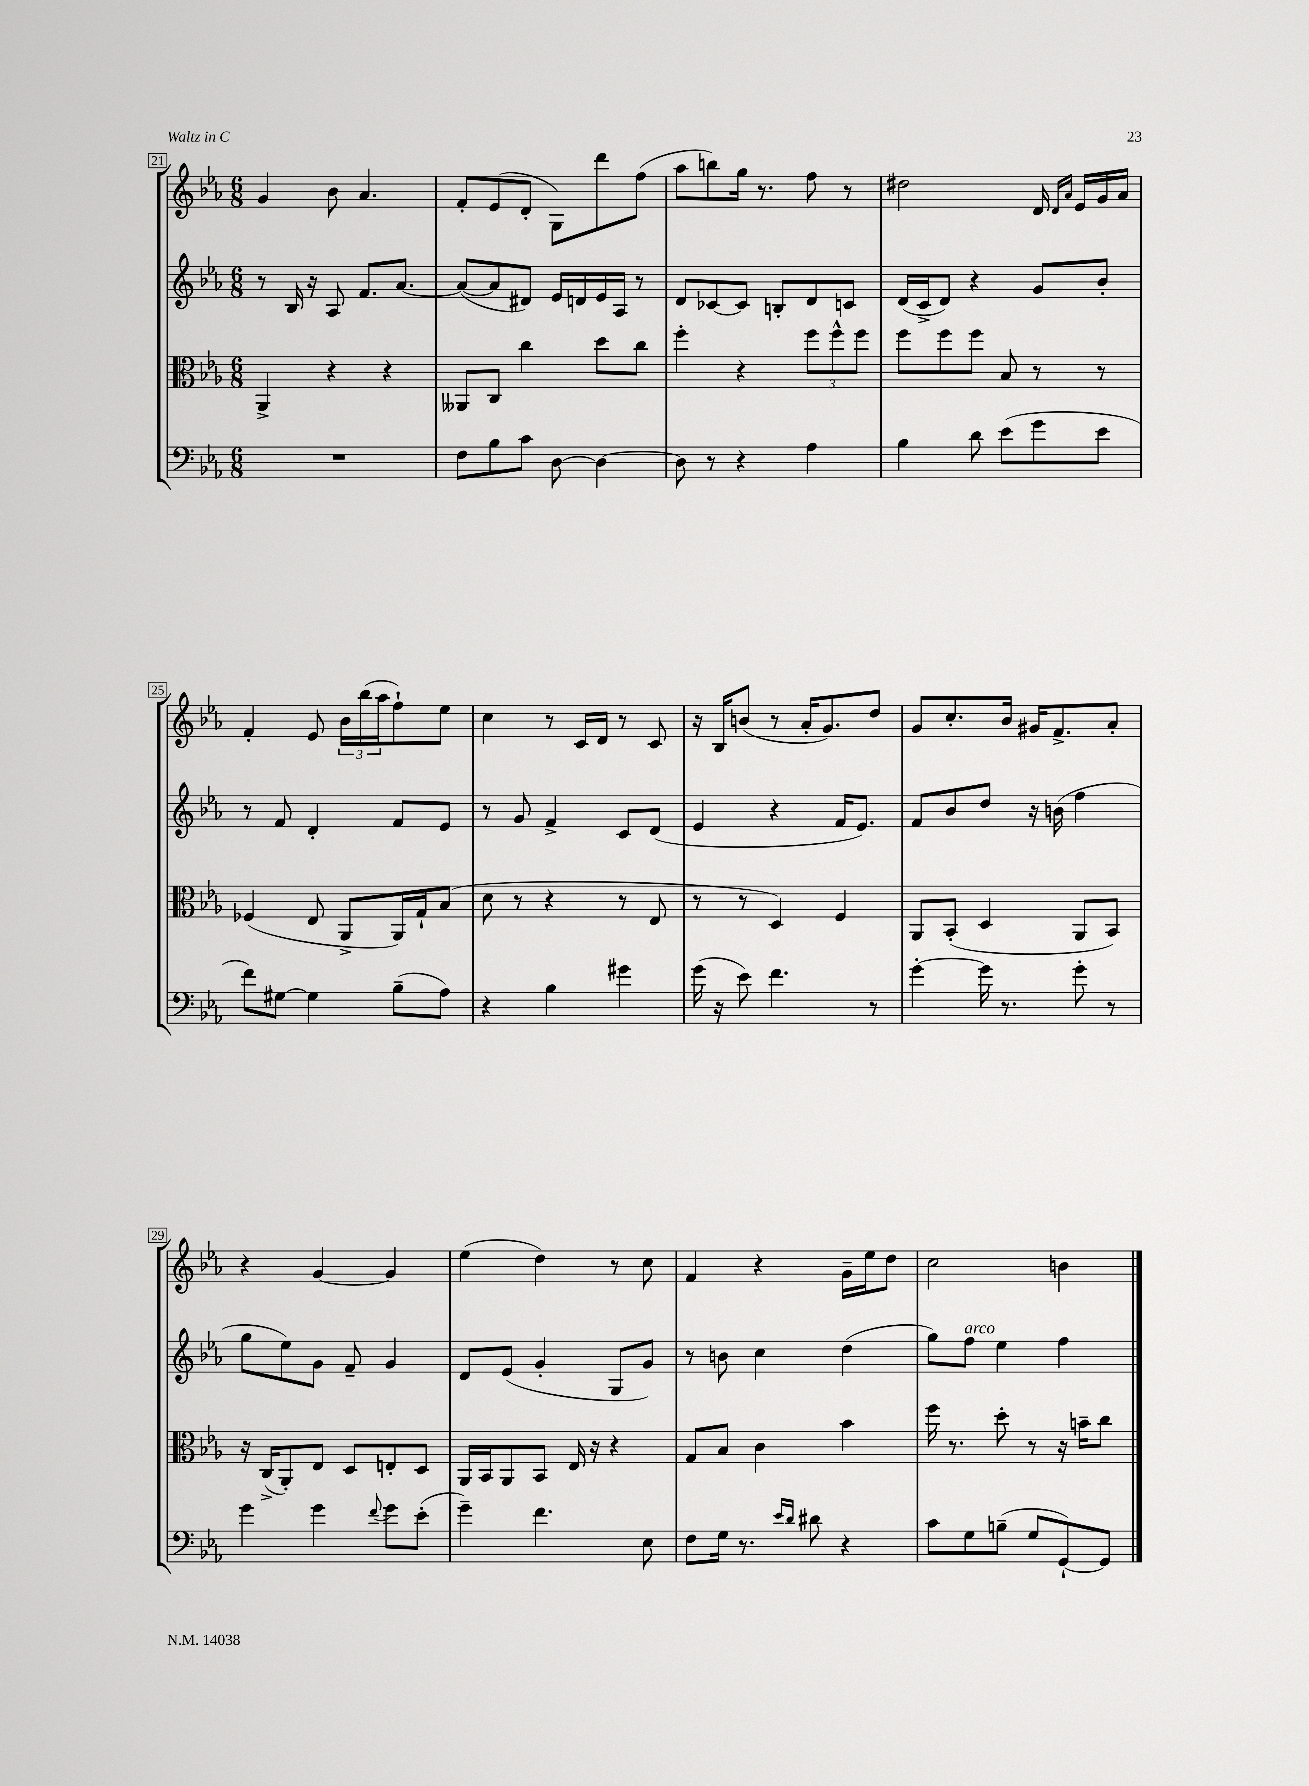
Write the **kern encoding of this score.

**kern	**kern	**kern	**kern
*staff4	*staff3	*staff2	*staff1
*clefF4	*clefC3	*clefG2	*clefG2
*k[b-e-a-]	*k[b-e-a-]	*k[b-e-a-]	*k[b-e-a-]
*M6/8	*M6/8	*M6/8	*M6/8
2.r	4AA-^/	8r	4g/
.	.	16B-/	.
.	.	16r	.
.	4r	8A-/	8b-\
.	.	8.f/L	4.a-/
.	4r	.	.
.	.	[8.a-/J	.
=	=	=	=
8F\L	8AA--/L	(8a-/_L	8f'/L
8B-\	8C/J	8a-/]	(8e-/
8c\J	4cc\	8d#/J)	8d'/J
[8D\	.	16e-/LL	8G\L)
.	.	16d/	.
4D\_	8dd\L	16e-/	8ddd\
.	.	16A-/JJ	.
.	8cc\J	8r	(8ff\J
=	=	=	=
8D\]	4ff'\	8d/L	8aa-\L
8r	.	[8c-/	8bb\)
4r	4r	8c-/]J	16gg\Jk
.	.	.	8.r
.	.	8B'/L	.
4A-\	12ff\L	8d/	8ff\
.	12ff^^\	.	.
.	.	8c/J	8r
.	12ff\J	.	.
=	=	=	=
4B-\	8ff\L	(16d/LL	2dd#\
.	.	16c^/J	.
.	8ff\	8d/J)	.
8d\	8ff\J	4r	.
(8e-\L	8B-/	.	.
8g\	8r	8g/L	16d/
.	.	.	16qqd/LL
.	.	.	16qqa-/JJ
.	.	.	16e-/LL
8e-\J	8r	8b-'/J	16g/
.	.	.	16a-/JJ
=	=	=	=
8f\L)	(4F-/	8r	4f'/
[8G#\J	.	8f/	.
4G#\]	8E-/	4d'/	8e-/
.	8AA-^/L	.	24b-\LL
.	.	.	(24bb-\
.	.	.	24aa-\J
(8B-~\L	16AA-/L)	8f/L	8ff`\)
.	16G`/J	.	.
8A-\J)	(8B-/J	8e-/J	8ee-\J
=	=	=	=
4r	8d\	8r	4cc\
.	8r	8g/	.
4B-\	4r	4f^/	8r
.	.	.	16c/LL
.	.	.	16d/JJ
4g#\	8r	8c/L	8r
.	8E-/	(8d/J	8c/
=	=	=	=
(16g\	8r	4e-/	16r
16r	.	.	16B-/LK
8e-\)	8r	.	(8b/J
4.f\	4D/)	4r	8r
.	.	.	16a-'/LK
.	.	.	8.g/)
.	4F/	16f/LK	.
.	.	8.e-/J)	.
8r	.	.	8dd/J
=	=	=	=
[4g'\	8AA-/L	8f/L	8g/L
.	(8BB-'/J	8b-/	8.cc'/
16g\]	4D/	8dd/J	.
8.r	.	.	16b-/Jk
.	.	16r	16g#/LK
.	.	(16b\	8.f^/
8g'\	8AA-/L	4ff\	.
8r	8BB-/J)	.	8a-'/J
=	=	=	=
4g\	16r	8gg\L	4r
.	(16C^/LK	.	.
.	8AA-'/)	8ee-\)	.
4g\	8E-/J	8g\J	[4g/
.	8D/L	8f~/	.
8qqf/	.	.	.
8g\L	8E'/	4g/	4g/]
(8e-'\J	8D/J	.	.
=	=	=	=
4g~\)	16AA-/LL	8d/L	(4ee-\
.	16BB-/J	.	.
.	8AA-/	(8e-/J	.
4.f\	8BB-/J	4g'/	4dd\)
.	16E-/	.	.
.	16r	.	.
.	4r	8G/L	8r
8E-\	.	8g/J)	8cc\
=	=	=	=
8F\L	8G/L	8r	4f/
16G\Jk	8B-/J	8b\	.
8.r	.	.	.
.	4c\	4cc\	4r
16qqe-/LL	.	.	.
16qqd/JJ	.	.	.
8d#\	.	.	.
4r	4b-\	(4dd\	16g~\LL
.	.	.	16ee-\J
.	.	.	8dd\J
=	=	=	=
8c\L	16ff\	8gg\L)	2cc\
.	8.r	.	.
8G\	.	8ff\J	.
(8B~\J	8dd'\	4ee-\	.
8G/L	8r	.	.
[8GG`/)	16r	4ff\	4b\
.	16b~\LK	.	.
8GG/]J	8cc\J	.	.
==	==	==	==
*-	*-	*-	*-
